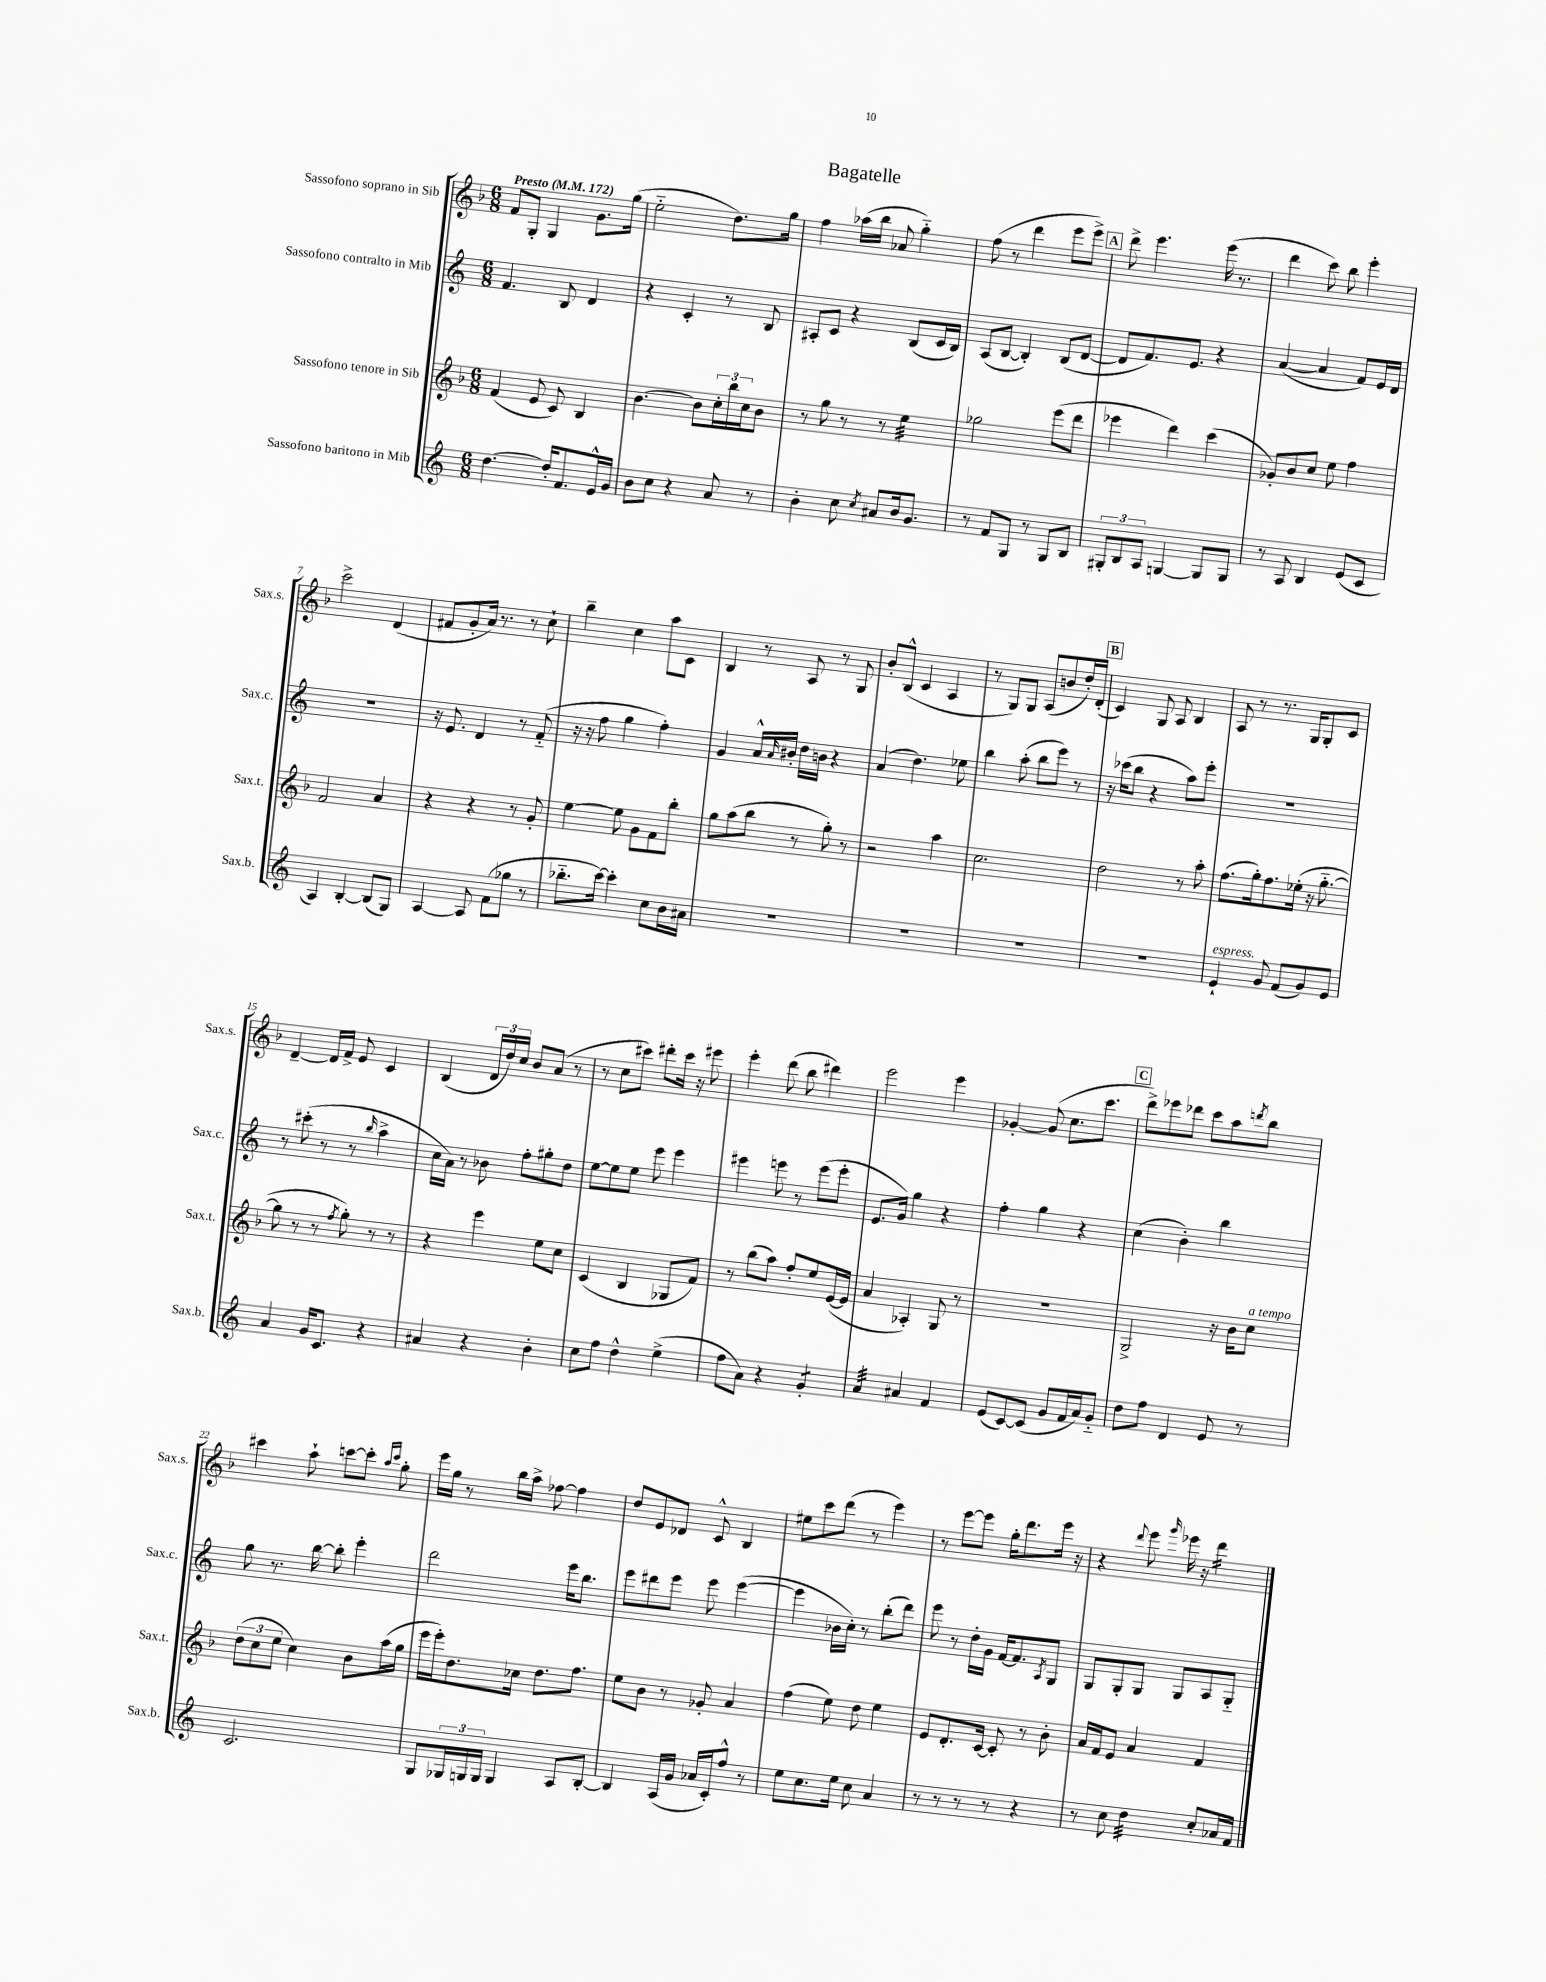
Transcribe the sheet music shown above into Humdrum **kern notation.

**kern	**kern	**kern	**kern
*staff4	*staff3	*staff2	*staff1
*clefG2	*clefG2	*clefG2	*clefG2
*k[]	*k[b-]	*k[]	*k[b-]
*M6/8	*M6/8	*M6/8	*M6/8
*MM172	*MM172	*MM172	*MM172
[4.dd	(4f	4.f	8f
.	.	.	8G'
.	8e	.	4G
16dd']	8c)	8B	.
8.f	.	.	.
.	4B-	4d	8.g
16e^^	.	.	.
16g	.	.	(16gg
=	=	=	=
8b	[4.b-	4r	2ee'~
8cc	.	.	.
4r	.	4c'	.
.	8b-]	.	.
8a	24cc'	8r	8.dd)
.	24bb-	.	.
.	24cc	.	.
8r	8b-	8B	.
.	.	.	16gg
=	=	=	=
4b'	8r	8A#'	4ff
.	8gg	8c	.
8cc	8r	4r	(16aa-
.	.	.	16bb-
8qcc	.	.	.
8a#	8r	.	8a-
16b	4ee	(8B	4gg'~)
8.g	.	.	.
.	.	16c	.
.	.	16B)	.
=	=	=	=
8r	2gg-	(8A	(8ff
8f	.	[8B	8r
8G	.	4B'])	4ddd
8r	.	.	.
8G	(8eee	(8B	8eee
8B	8ddd	[8d	8eee^)
=	=	=	=
12G#'	4eee-	8d]	8ddd^
12B	.	.	.
.	.	8.f)	4.eee
12A	.	.	.
[4G	4ddd)	.	.
.	.	8.e	.
8G]	(4ccc	4r	(16eee
.	.	.	8.r
8G	.	.	.
=	=	=	=
8r	8g-')	([4a	4ddd
8A	8b-	.	.
4B	8cc	4a]	8ccc)
.	8ee	.	8bb-
(8e	4ff	8f)	4eee'
8c	.	16e	.
.	.	16d	.
=	=	=	=
4A)	2f	2.r	2ccc^
[4B'	.	.	.
(8B]	4a	.	(4d
8G)	.	.	.
=	=	=	=
[4A	4r	16r	8f#
.	.	8.e	.
.	.	.	8g'
8A]	4r	4d	16a)
.	.	.	8.r
(8f	.	.	.
8gg-	8r	8r	8r
8r	8g'	(8f'~	8cc`
=	=	=	=
8.bb-'~	[4ee	16r	4bb-~
.	.	16r	.
.	.	8ff	.
[16ccc)	.	.	.
4ccc']	8ee]	4gg	4cc
.	8g	.	.
8cc	8f	4ff')	8aa
16b	8bb-'	.	8c
16a#	.	.	.
=	=	=	=
2.r	8gg	4g	4B-
.	(8aa	.	.
.	8bb-	16a^^	8r
.	.	16qqa	.
.	.	16b#'	.
.	8r	16dd	8A
.	.	16b	.
.	8gg')	4r	8r
.	8r	.	8G
=	=	=	=
2.r	2r	(4a	8b-'
.	.	.	(8B-^^
.	.	4.dd)	4c
.	4aa	.	4A
.	.	8ee-	.
=	=	=	=
2.r	2.cc	4bb	8r
.	.	.	8G)
.	.	(8aa'	8G
.	.	8bb	(8A
.	.	8eee)	8b
.	.	8r	16dd')
.	.	.	(16d'
=	=	=	=
2.r	2dd	16r	4c)
.	.	(16ccc-	.
.	.	8bb	.
.	.	4r	8G
.	.	.	8A
.	8r	8aa)	4B-
.	8aa'	8eee'	.
=	=	=	=
4e`	(8.ff	2.r	8A
.	.	.	8r
.	16gg')	.	.
8g	8.ff	.	8.r
(8f	.	.	.
.	(16ee-'	.	16G
8g)	16r	.	8G'
.	[8.gg'~	.	.
8e	.	.	8c
=	=	=	=
4a	8gg]	8r	[4d~
.	8r	(8ccc#'	.
16g	8r	8r	16d]
8.c	.	.	16f^
.	8qff	.	.
.	8gg')	8r	8e
.	.	16qqbb	.
4r	8r	4aa^	4c
.	8r	.	.
=	=	=	=
4a#	4r	16cc	(4B-
.	.	16a)	.
.	.	8r	.
4r	4eee	8b-	24d
.	.	.	24dd)
.	.	.	24cc
.	.	8ff'	8b-
4b'	8ee	8gg#'	(8a
.	8cc	8dd	8r
=	=	=	=
8cc	(4c	[8ee	8r
8ff	.	8ee]	8cc
4dd^^	4B-	8ee	8ccc#)
.	.	8eee	8ddd#'
(4ee^	8G-	4eee	16ccc#
.	.	.	16r
.	8f)	.	8eee#
=	=	=	=
8ff	8r	4eee#	4eee'
8a)	(8bb-	.	.
4r	8aa)	8eee	(8ddd
.	8ff'	8r	8bb-
4g'	8ee	(8eee	4ddd#)
.	([16e	8eee'	.
.	16e]	.	.
=	=	=	=
4a	4a	8.e	2eee
.	.	16g)	.
4a#	4A-')	4gg	.
4f	8G	4r	4eee
.	8r	.	.
=	=	=	=
(8e	2.r	4ff'	[4g-'
[8c)	.	.	.
(8c]	.	4gg	(8g-]
8g	.	.	8.cc
16f	.	4r	.
16a)	.	.	8.ccc
8g'~	.	.	.
=	=	=	=
8dd	2G^	(4cc	8ddd^)
8ff	.	.	8eee-
4d	.	4b')	8ddd-
.	.	.	8ccc
8e	16r	4bb	8aa
.	16b-	.	.
.	.	.	8qddd
8r	8cc	.	8bb-
=	=	=	=
2.c	(12dd	8gg	4ccc#
.	12cc	.	.
.	.	8.r	.
.	12ee	.	.
.	4cc)	.	8aa`
.	.	[16bb	.
.	.	8bb']	[8ccc
.	8b-	4eee'	8ccc']
.	.	.	16qqaa
.	.	.	16qqccc
.	(16aa	.	8gg'
.	16gg	.	.
=	=	=	=
8G	16eee	2ddd	16eee
.	16eee')	.	16gg
24G-	8.dd	.	8r
24G	.	.	.
24G	.	.	.
4G	.	.	16bb-
.	16cc-	.	16aa^
.	8.dd	.	[8ff-
8A	.	16eee	4ff-]
.	8.ff	8.bb	.
[8B'	.	.	.
=	=	=	=
4B]	8ee	8eee	8dd
.	8b-	8ddd#	8e
(16A	8r	8eee	8d-
16g	.	.	.
16a-	8g-'	8eee	8c^^
16c')	.	.	.
8ff^^	4a	([4eee	4B-
8r	.	.	.
=	=	=	=
8ee	(4ff	4eee]	8ee#
8.cc	.	.	8ccc
.	8ee)	16b-	(8ddd
16ee	.	16cc')	.
8cc	8dd	8r	8r
4a	4ee	(8bb'	4eee)
.	.	8ddd)	.
=	=	=	=
8r	8e	8eee	8r
8r	8.d'	8r	[8eee
8r	.	16dd'	8eee]
.	[16c	16g	.
8r	8c']	[16f	16gg'
.	.	8.f]	8.ddd
4r	8r	.	.
.	.	8qA	.
.	8b-'	8G	16eee
.	.	.	16r
=	=	=	=
8r	16a	8G	4r
.	16f	.	.
8cc	8e	8G'	.
.	.	.	8qqddd
4dd	4a	8G	8eee
.	.	.	16qqggg
.	.	8G	16eee-
.	.	.	16r
8cc'	4f	8A	4ddd
16a-	.	8G'~	.
16f	.	.	.
==	==	==	==
*-	*-	*-	*-
